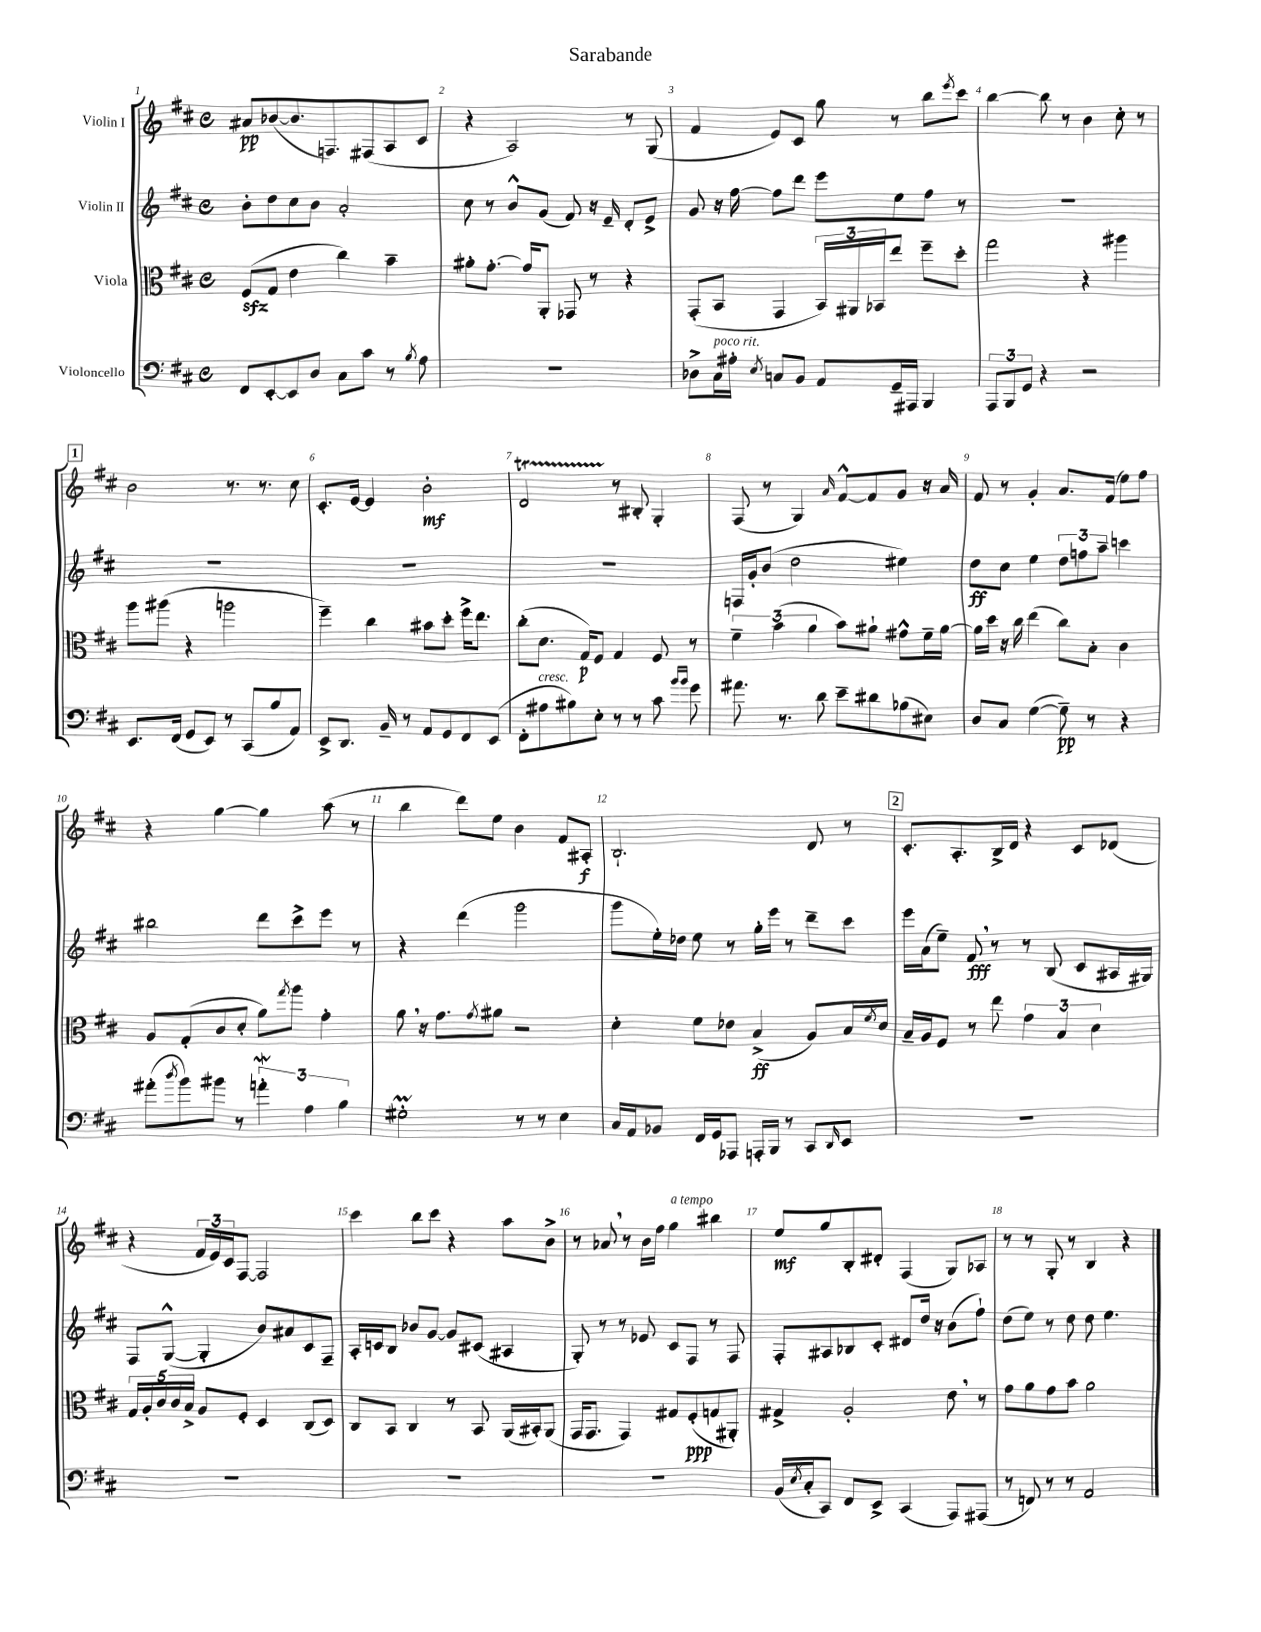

**kern	**kern	**kern	**kern
*staff4	*staff3	*staff2	*staff1
*clefF4	*clefC3	*clefG2	*clefG2
*k[f#c#]	*k[f#c#]	*k[f#c#]	*k[f#c#]
*M4/4	*M4/4	*M4/4	*M4/4
*met(c)	*met(c)	*met(c)	*met(c)
8FF#	(8F#	8b'	8a#
[8EE'	8G	8dd	([8b-
8EE]	4e	8cc#	8.b-]
8D	.	8b	.
.	.	.	8.F)
8C#	4cc#)	2a'	.
8c#	.	.	(8F#
8r	4b~	.	8A
8qB	.	.	.
8A	.	.	8c#
=	=	=	=
1r	8a#'	8cc#	4r
.	[8.g'	8r	.
.	.	8b^^	2A)
.	16g]	.	.
.	8AA'	(8g	.
.	8GG-	8f#)	.
.	8r	16r	.
.	.	16e~	.
.	4r	8d'	8r
.	.	8e^	(8G
=	=	=	=
8D-^	(8GG'	8g	4f#
16C#	8BB	16r	.
16A#'	.	[16ff#	.
8qE	.	.	.
8C	4GG	8ff#]	8e)
8BB	.	8ddd	8c#
8AA	24BB)	8eee	8gg
.	24AA#	.	.
.	24BB-	.	.
16GG~	8ee	8ee	8r
16AAA#	.	.	.
4BBB	8ff#~	8ff#	8bb
.	.	.	8qeee
.	8dd'	8r	8ccc#
=	=	=	=
12AAA	2gg	1r	[4bb
12BBB	.	.	.
12GG	.	.	.
4r	.	.	8bb]
.	.	.	8r
2r	4r	.	4b
.	4aa#	.	8cc#'
.	.	.	8r
=	=	=	=
8.EE	8aa	1r	2b
.	(8aa#	.	.
(16FF#	.	.	.
8GG	4r	.	.
8EE)	.	.	.
8r	2aa	.	8.r
(8CC#	.	.	.
.	.	.	8.r
8B	.	.	.
8AA)	.	.	8cc#
=	=	=	=
8EE^	4ff#~)	1r	8.c#'
8.DD	.	.	.
.	.	.	[16e
.	4cc#	.	4e]
16BB~	.	.	.
8r	.	.	.
8AA	8b#	.	2b'
8GG	8dd'	.	.
8FF#	16ff#^	.	.
.	8.ee	.	.
(8EE	.	.	.
=	=	=	=
8FF#'	(8cc#'	1r	2d
8A#	8.d	.	.
8B#)	.	.	.
.	16G)	.	.
8E'	8F#	.	.
8r	4G	.	8r
8r	.	.	8B#'
8c#	8F#	.	4G'
16qqb	.	.	.
16qqb	.	.	.
8g	8r	.	.
=	=	=	=
8.a#	6f#~	16F	(8F#
.	.	16g'	.
.	.	(8b	8r
.	(6b	.	.
8.r	.	.	.
.	.	2dd	4G)
.	6a	.	.
8d	.	.	.
.	.	.	16qqa
8e~	8b)	.	[8f#^^
8d#	8a#`	.	8f#]
(8B-	8g#^^	4ee#)	8g
8E#)	16f#~	.	16r
.	[16a#	.	16a
=	=	=	=
8D	16a#]	8dd	8f#
.	16dd	.	.
8C#	16r	8cc#	8r
.	16cc#	.	.
([4G	(4ee	4ee	4g'
8G~])	8cc#)	12dd	8.a
.	.	12ff	.
8r	8B'	.	.
.	.	12aa~	.
.	.	.	(16f#
4r	4c#	4ccc	8ee)
.	.	.	8ff#
=	=	=	=
(8a#'	8A	2bb#	4r
8qdd	.	.	.
8b)	(8G'	.	.
8b#	8c#	.	[4gg
8r	8d'	.	.
6a'	8a)	8ddd	4gg]
.	8qgg	.	.
.	8aa	8ccc#^	.
6A	.	.	.
.	4g'	8eee	(8aa
6B	.	.	.
.	.	8r	8r
=	=	=	=
2G#'	8a	4r	4bb
.	16r	.	.
.	8.g	.	.
.	.	(4ddd	8ddd)
.	8qg	.	.
.	8a#	.	8ee
8r	2r	2ggg	4b
8r	.	.	.
4E	.	.	8f#
.	.	.	8A#'
=	=	=	=
16C#	4d'	8ggg	2.B`
16AA	.	.	.
8BB-	.	16ee')	.
.	.	16dd-	.
16FF#	8f#	8ee	.
16GG	.	.	.
8AAA-	8e-	8r	.
16AAA'	(4B^	16gg'	.
16BBB	.	16eee	.
8r	.	8r	.
8CC#	8A)	8ddd~	8d
16qqDD	.	.	.
8EE	16B	8ccc#	8r
.	8qf#	.	.
.	16d	.	.
=	=	=	=
1r	16B~	16eee	8.c#'
.	16A	(16a	.
.	8F#	8ee~)	.
.	.	.	8.A'
.	8r	8f#	.
.	8ee	8r	16B^
.	.	.	16d
.	6g	8r	4r
.	.	(8B	.
.	6B	.	.
.	.	8c#	8c#
.	6d	.	.
.	.	16A#	(8d-
.	.	16G#)	.
=	=	=	=
1r	20G	8F#	4r
.	20A'	.	.
.	20c#	.	.
.	.	([8G^^	.
.	20c#	.	.
.	20B^	.	.
.	8A	4G']	24f#
.	.	.	24e)
.	.	.	24c#
.	8F#'	.	[8F#
.	4D	8b)	2F#]
.	.	8a#	.
.	(8C#	8c#	.
.	8D)	8F#~	.
=	=	=	=
1r	8C#	16A'	4ccc#
.	.	16c	.
.	8BB	8B	.
.	4C#	8b-	8bb
.	.	[8g	8ccc#
.	8r	8g]	4r
.	8BB	(8c#	.
.	(16AA	4A#	8aa
.	16BB#')	.	.
.	(8AA	.	8b^
=	=	=	=
1r	16GG	8G')	8r
.	8.GG	.	.
.	.	8r	8a-
.	4GG)	8r	8r
.	.	8e-	16b
.	.	.	16ff#
.	8G#	8c#	4gg
.	(8F#'	8F#	.
.	8G	8r	4bb#
.	8AA#')	8F#	.
=	=	=	=
(16BB	4G#^	8F#'	8ee
8qE	.	.	.
16C#'	.	.	.
8CC#)	.	8A#	8gg
8FF#	2A'	8B-	8B'
8EE^	.	8c#'	8d#'
(4CC#	.	8d#	(4F#
.	.	16dd	.
.	.	16r	.
8AAA)	8e	(8b	8G)
(8AAA#	8r	8ff#`)	8A-
=	=	=	=
8r	8g	(8dd	8r
8FF)	8a	8ee)	8r
8r	8g	8r	8G'
8r	8b	8dd	8r
2AA	2a	8dd	4B
.	.	4.ee	.
.	.	.	4r
==	==	==	==
*-	*-	*-	*-
